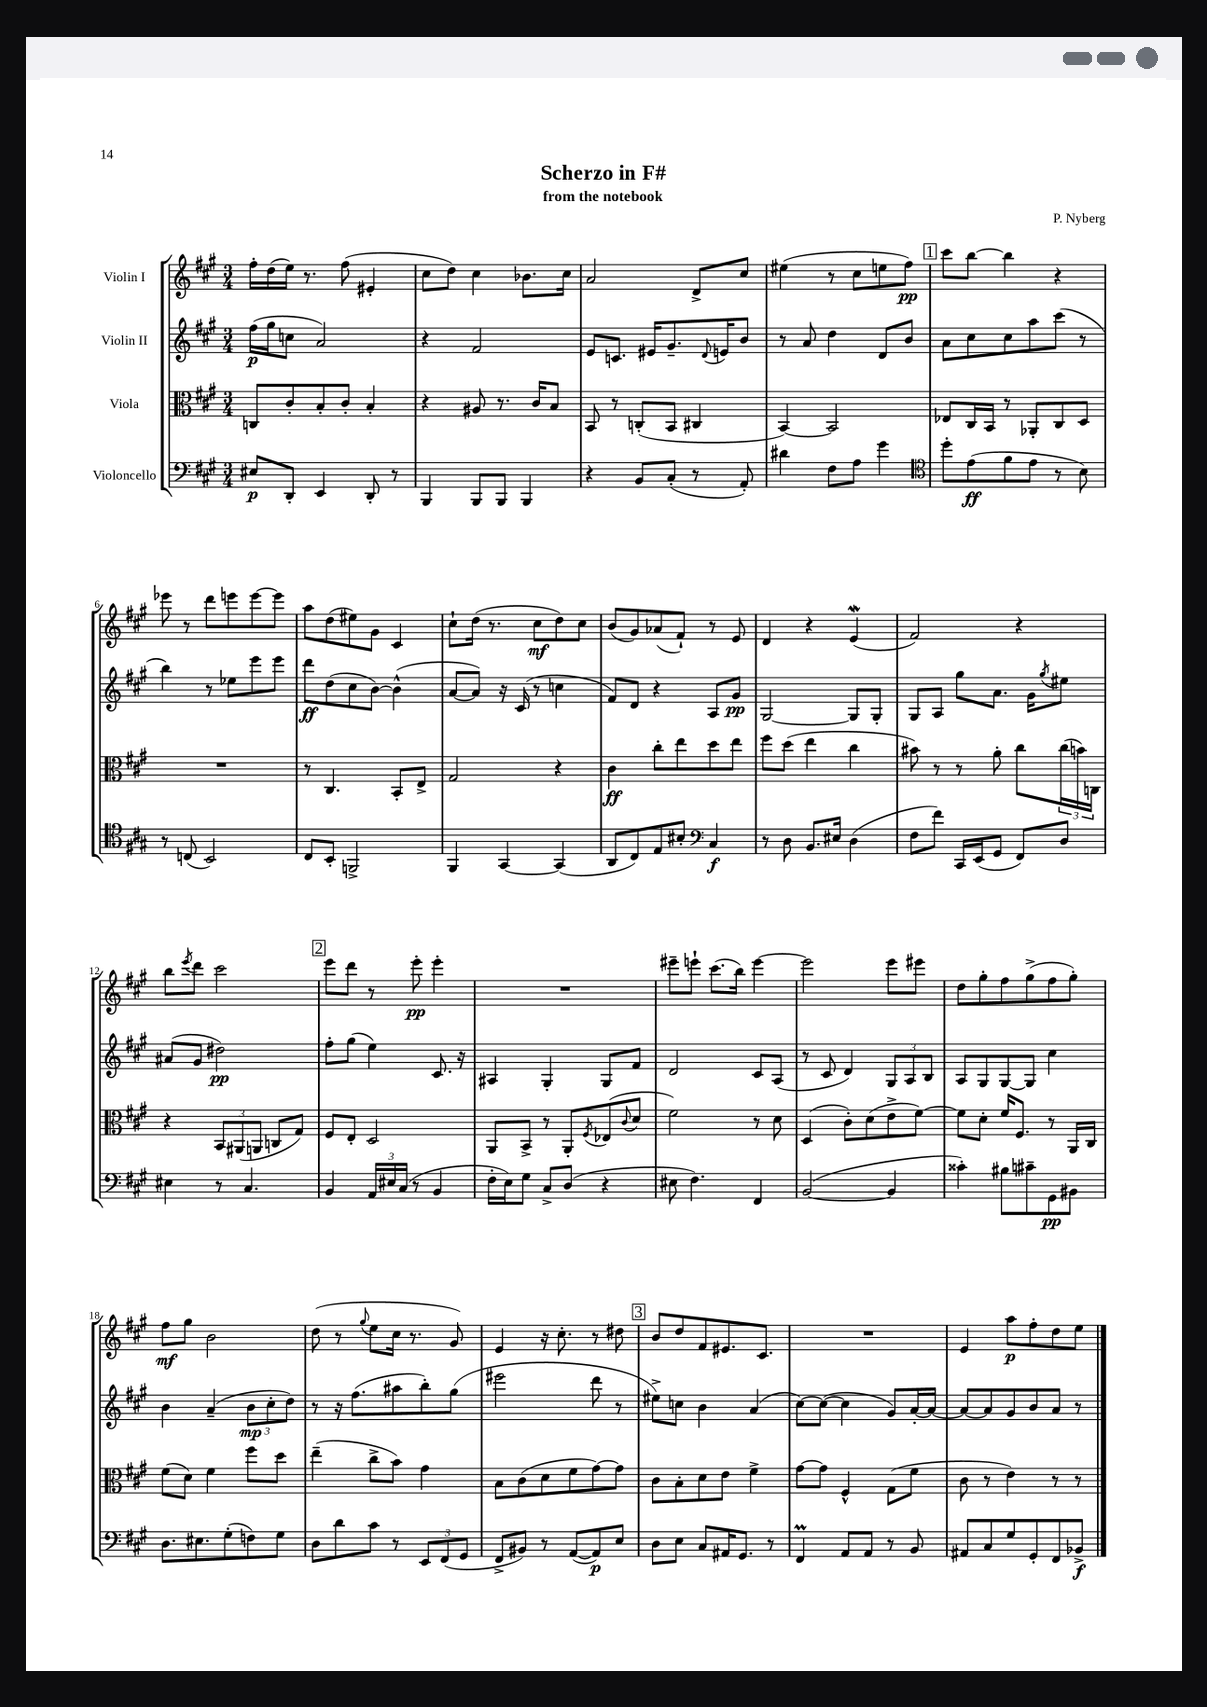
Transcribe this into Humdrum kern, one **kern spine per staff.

**kern	**kern	**kern	**kern
*staff4	*staff3	*staff2	*staff1
*clefF4	*clefC3	*clefG2	*clefG2
*k[f#c#g#]	*k[f#c#g#]	*k[f#c#g#]	*k[f#c#g#]
*M3/4	*M3/4	*M3/4	*M3/4
8E#	8C	(16ff#	16ff#'
.	.	16gg#	(16dd
8DD'	8c#'	8cc	16ee)
.	.	.	8.r
4EE	8B'	2a)	.
.	8c#'	.	(8ff#
8DD'	4B'	.	4e#'
8r	.	.	.
=	=	=	=
4BBB	4r	4r	8cc#
.	.	.	8dd)
8BBB	8A#	2f#	4cc#
8BBB	8.r	.	.
4BBB	.	.	8.b-
.	16c#	.	.
.	8B	.	.
.	.	.	16cc#
=	=	=	=
4r	8BB	8e	2a
.	8r	8.c	.
8BB	(8C'	.	.
.	.	16e#	.
(8C#'	8BB	8.g#~	.
8r	4C#	.	8d^
.	.	8qqd	.
.	.	16e	.
8AA')	.	8b	8cc#
=	=	=	=
4d#	[4BB)	8r	(4ee#
.	.	8a	.
8F#	2BB]	4dd	8r
8A	.	.	8cc#
4g#	.	8d	8ee
.	.	8b	8ff#)
=	=	=	=
*clefC4	*	*	*
8dd'	8E-	8a	8ccc#
(8e	16C#	8cc#	[8bb
.	16BB	.	.
8f#	8r	8cc#	4bb]
8e	8AA-'	8aa	.
8r	8C#	(8ccc#	4r
8B)	8D	8r	.
=	=	=	=
8r	2.r	4bb)	8eee-
(8C	.	.	8r
2BB)	.	8r	8ddd
.	.	8ee-	8eee
.	.	8eee	[8eee
.	.	8eee	8eee]
=	=	=	=
8C#	8r	8ddd	8aa
8BB'	4.C#	(8dd	(8dd
2FF^	.	8cc#	8ee#)
.	.	[8b)	8g#
.	8BB'	(4b^^]	4c#
.	8E^	.	.
=	=	=	=
4FF#	2G#	[8a	8cc#`
.	.	8a])	(16dd
.	.	.	8.r
[4GG#	.	16r	.
.	.	(16c#	.
.	.	8r	8cc#
(4GG#]	4r	4cc	8dd)
.	.	.	8cc#
=	=	=	=
8AA	4c#	8f#)	(8b
8C#)	.	8d	8g#)
8E	8cc#'	4r	(8a-
8B#'	8ee	.	8f#`)
*clefF4	*	*	*
4C#	8dd	8A	8r
.	8ee	8g#	8e
=	=	=	=
8r	8ff#	[2G#	4d
8D	(8dd	.	.
8.BB	4ee	.	4r
16E#	.	.	.
(4D	4cc#	8G#]	(4e
.	.	8G#'	.
=	=	=	=
8F#	8b#)	8G#	2f#)
8f#)	8r	8A	.
16CC#	8r	8gg#	.
(16EE	.	.	.
8GG#	8a'	8.a	.
8FF#)	8cc#	.	4r
.	.	16g#	.
.	.	8qgg#	.
8D	(24cc#	8ee#	.
.	24b)	.	.
.	24C	.	.
=	=	=	=
4E#	4r	(8a#	8bb
.	.	.	8qeee
.	.	8g#	8ddd
8r	12BB	2dd#)	2ccc#
.	(12AA#	.	.
4.C#	.	.	.
.	12AA	.	.
.	8C	.	.
.	8G#)	.	.
=	=	=	=
4BB	8F#	8ff#'	8eee
.	8E'	(8gg#	8ddd
24AA	2D	4ee)	8r
24E#	.	.	.
(24C#	.	.	.
8r	.	.	8eee'
4BB	.	8.c#	4eee'
.	.	16r	.
=	=	=	=
16F#'	8AA	4A#	2.r
16E)	.	.	.
8G#	8BB^	.	.
8C#^	8r	4G#'	.
(8D	8AA'	.	.
.	8qF#	.	.
4r	(8E-	8G#	.
.	8qqc#	.	.
.	8d	8f#	.
=	=	=	=
8E#	2f#)	2d	8eee#~
4.F#)	.	.	8eee`
.	.	.	(8.ccc#
.	.	.	16bb)
4FF#	8r	8c#	[4eee
.	8d	(8A	.
=	=	=	=
([2BB	(4D	8r	2eee]
.	.	8c#	.
.	8c#')	4d)	.
.	(8d	.	.
4BB]	8e^	12G#	8eee
.	.	12A	.
.	[8f#)	.	8eee#
.	.	12B	.
=	=	=	=
4c##')	8f#]	8A	8dd
.	8d'	8G#	8gg#'
8B#	16f#	[8G#	8ff#
.	8.F#	.	.
8c#~	.	8G#]	(8gg#^
8GG#	8r	4cc#	8ff#
8BB#	16AA	.	8gg#')
.	16C#	.	.
=	=	=	=
8.D	(8f#	4b	8ff#
.	8d)	.	8gg#
8.E#	.	.	.
.	4f#	(4a~	2b
(8G#'	.	.	.
8F)	8ff#	12b	.
.	.	12cc#'	.
8G#	8dd	.	.
.	.	12dd)	.
=	=	=	=
8D	(4ee~	8r	(8dd
8d	.	16r	8r
.	.	(8.ff#	.
.	.	.	8qqgg#
8c#	8cc#^	.	8ee
8r	8b)	8aa#	16cc#
.	.	.	8.r
12EE	4g#	8bb')	.
(12FF#	.	.	.
.	.	(8gg#	8g#)
12GG#	.	.	.
=	=	=	=
8FF#^	8B	2eee#	4e
8BB#)	(8c#	.	.
8r	8d	.	16r
.	.	.	8.cc#'
([8AA	8f#	.	.
8AA])	[8g#)	8ddd	8r
8E	8g#]	8r	8dd#
=	=	=	=
8D	8c#	8ee#^)	8b
8E	8B'	8cc	8dd
8C#	8d	4b	8f#
16AA#	8e	.	8.e#
8.GG#	.	.	.
.	4f#^	(4a	.
.	.	.	8.c#
8r	.	.	.
=	=	=	=
4FF#	[8g#	[8cc#)	2.r
.	8g#]	(8cc#_	.
8AA	4F#^^	4cc#]	.
8AA	.	.	.
8r	(8G#	8g#)	.
8BB	8f#	[16a'	.
.	.	16a_	.
=	=	=	=
8AA#	8c#	8a_	4e
8C#	8r	8a]	.
8G#	4e)	8g#	8aa
8GG#'	.	8b	8ff#'
8FF#	8r	8a	8dd
8BB-^	8r	8r	8ee
==	==	==	==
*-	*-	*-	*-
